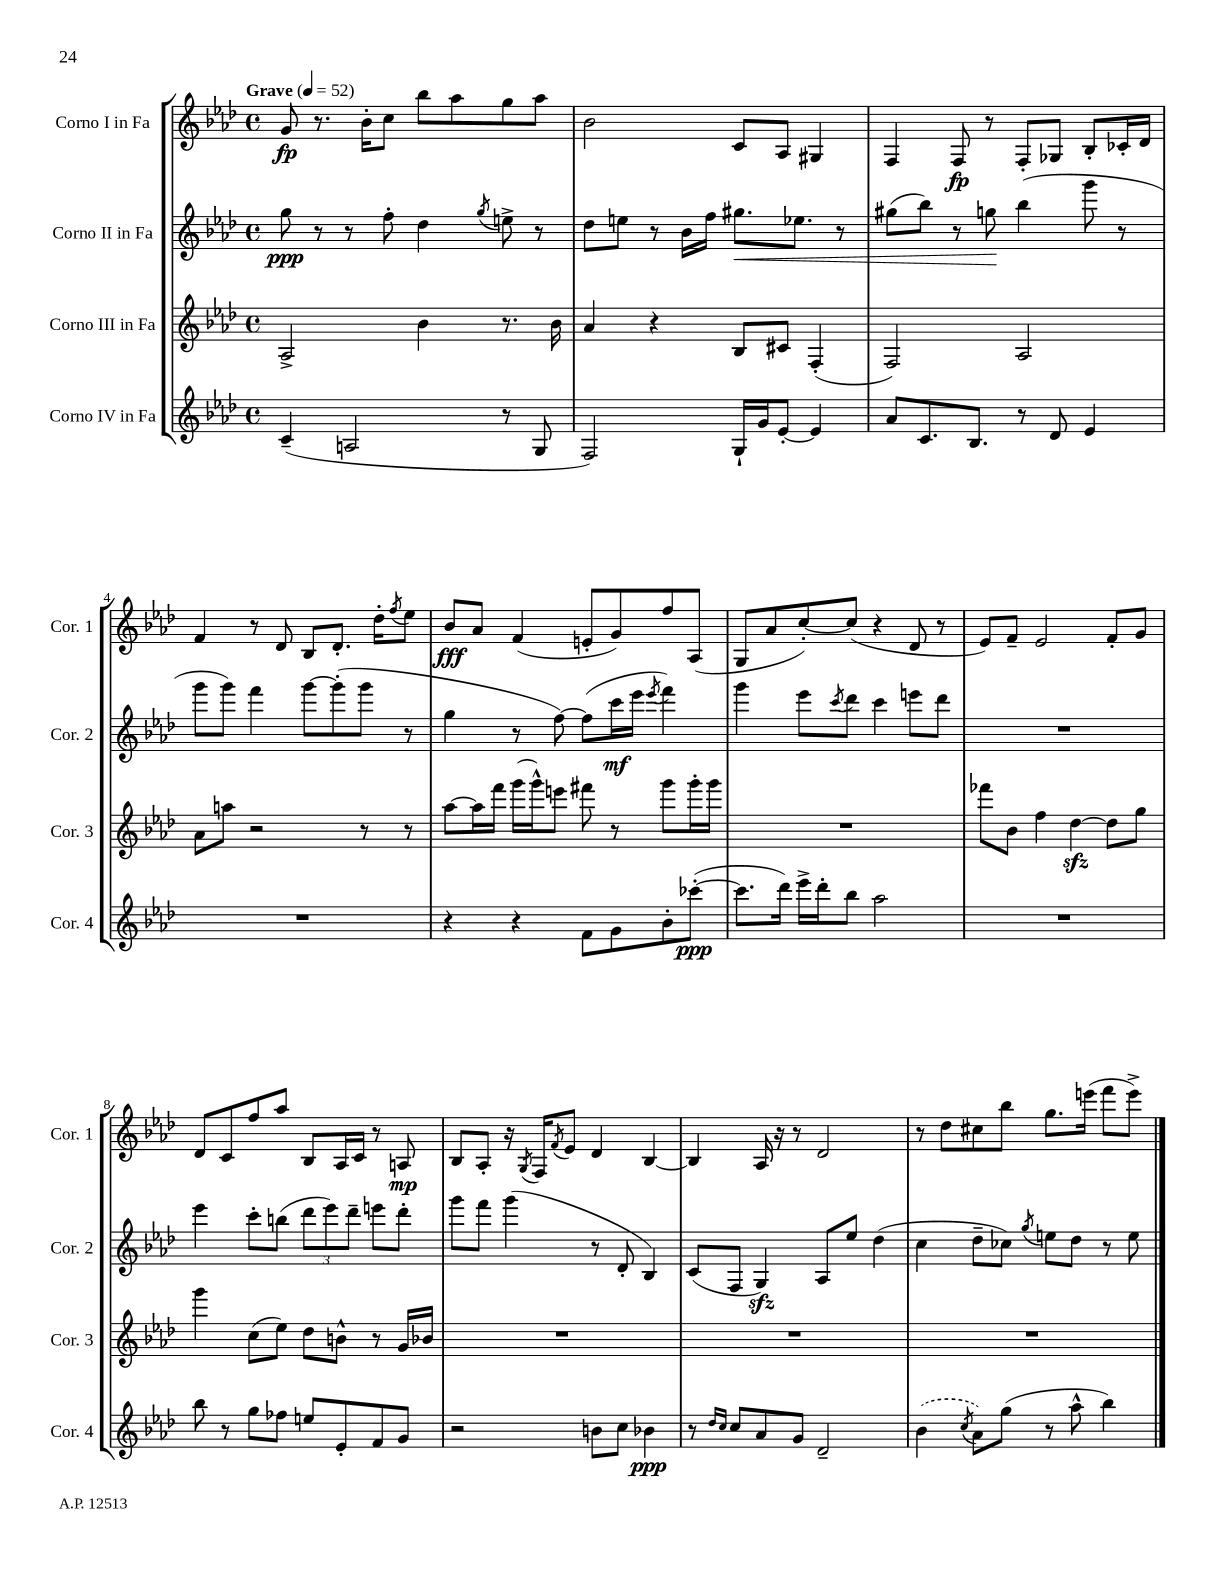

**kern	**kern	**kern	**kern
*staff4	*staff3	*staff2	*staff1
*clefG2	*clefG2	*clefG2	*clefG2
*k[b-e-a-d-]	*k[b-e-a-d-]	*k[b-e-a-d-]	*k[b-e-a-d-]
*M4/4	*M4/4	*M4/4	*M4/4
*met(c)	*met(c)	*met(c)	*met(c)
*MM52	*MM52	*MM52	*MM52
(4c~/	2A-^/	8gg\	8g/
.	.	8r	8.r
2A/	.	8r	.
.	.	.	16b-'\LK
.	.	8ff'\	8cc\J
.	4b-\	4dd-\	8bb-\L
.	.	.	8aa-\
.	.	8qgg/	.
8r	8.r	8ee^\	8gg\
8G/	.	8r	8aa-\J
.	16b-\	.	.
=	=	=	=
2F/)	4a-/	8dd-\L	2b-\
.	.	8ee\J	.
.	4r	8r	.
.	.	16b-\LL	.
.	.	16ff\JJ	.
16G`/LL	8B-/L	8.gg#\L	8c/L
16g/J	.	.	.
[8e-'/J	8c#/J	.	8A-/J
.	.	8.ee-\J	.
4e-/]	(4F'/	.	4G#/
.	.	8r	.
=	=	=	=
8a-/L	2F/)	(8gg#\L	4F/
8.c/	.	8bb-\J)	.
.	.	8r	8F/
8.B-/J	.	.	.
.	.	8gg\	8r
8r	2A-/	(4bb-\	8F'/L
8d-/	.	.	8G-/J
4e-/	.	8ggg\	8B-'/L
.	.	8r	16c-'/L
.	.	.	16d-/JJ
=	=	=	=
1r	8a-\L	8ggg\L	4f/
.	8aa\J	8ggg\J)	.
.	2r	4fff\	8r
.	.	.	8d-/
.	.	[8ggg\L	8B-/L
.	.	(8ggg'\]	8.d-'/J
.	8r	8ggg\J	.
.	.	.	16dd-'\LK
.	.	.	8qff/
.	8r	8r	8ee-\J
=	=	=	=
4r	[8aa-\L	4gg\	8b-/L
.	16aa-\]L	.	8a-/J
.	16fff\JJ	.	.
4r	(16ggg\LL	8r	(4f/
.	16ggg^^\J)	.	.
.	8eee\J	[8ff\)	.
8f\L	8fff#\	(8ff\]L	8e'/L
8g\	8r	16ccc\L	8g/)
.	.	16eee-\JJ	.
.	.	8qeee-/	.
8b-'\	8ggg\L	4fff\)	8ff/
([8ccc-'\J	16ggg'\L	.	(8A-/J
.	16ggg\JJ	.	.
=	=	=	=
8.ccc-\]L	1r	4ggg\	8G/L
.	.	.	8a-/
16ddd-\Jk)	.	.	.
16eee-^\LL	.	8eee-\L	[8cc'/)
16ddd-'\J	.	.	.
.	.	8qccc/	.
8bb-\J	.	8ddd-\J	(8cc/]J
2aa-\	.	4ccc\	4r
.	.	8eee\L	8d-/
.	.	8ddd-\J	8r
=	=	=	=
1r	8fff-\L	1r	8e-/L)
.	8b-\J	.	8f~/J
.	4ff\	.	2e-/
.	[4dd-\	.	.
.	8dd-\]L	.	8f'/L
.	8gg\J	.	8g/J
=	=	=	=
8bb-\	4ggg\	4eee-\	8d-/L
8r	.	.	8c/
8gg\L	(8cc\L	8ccc'\L	8ff/
8ff-\J	8ee-\J)	(8bb\J	8aa-/J
8ee/L	8dd-\L	12ddd-\L	8B-/L
.	.	12eee-\)	.
8e-'/	8b^^\J	.	16A-/L
.	.	12ddd-~\J	.
.	.	.	16c/JJ
8f/	8r	8eee\L	8r
8g/J	16g/LL	8ddd-'\J	8A/
.	16b-/JJ	.	.
=	=	=	=
2r	1r	8ggg\L	8B-/L
.	.	8fff\J	8A-'/J
.	.	(4ggg\	16r
.	.	.	8qG/
.	.	.	16F/LK
.	.	.	8qf/
.	.	.	8e-/J
8b\L	.	8r	4d-/
8cc\J	.	8d-'/	.
4b-\	.	4B-/)	[4B-/
=	=	=	=
8r	1r	(8c/L	4B-/]
16qqdd-/LL	.	.	.
16qqcc/JJ	.	.	.
8cc/L	.	8F/J	.
8a-/	.	4G/)	16A-/
.	.	.	16r
8g/J	.	.	8r
2d-~/	.	8A-/L	2d-/
.	.	8ee-/J	.
.	.	(4dd-\	.
=	=	=	=
(4b-\	1r	4cc\	8r
.	.	.	8dd-\L
8qcc/	.	.	.
8a-\L)	.	8dd-~\L	8cc#\
(8gg\J	.	8cc-\J)	8bb-\J
.	.	8qgg/	.
8r	.	8ee\L	8.gg\L
8aa-^^\	.	8dd-\J	.
.	.	.	(16eee\Jk
4bb-\)	.	8r	8fff\L
.	.	8ee\	8eee^\J)
==	==	==	==
*-	*-	*-	*-
